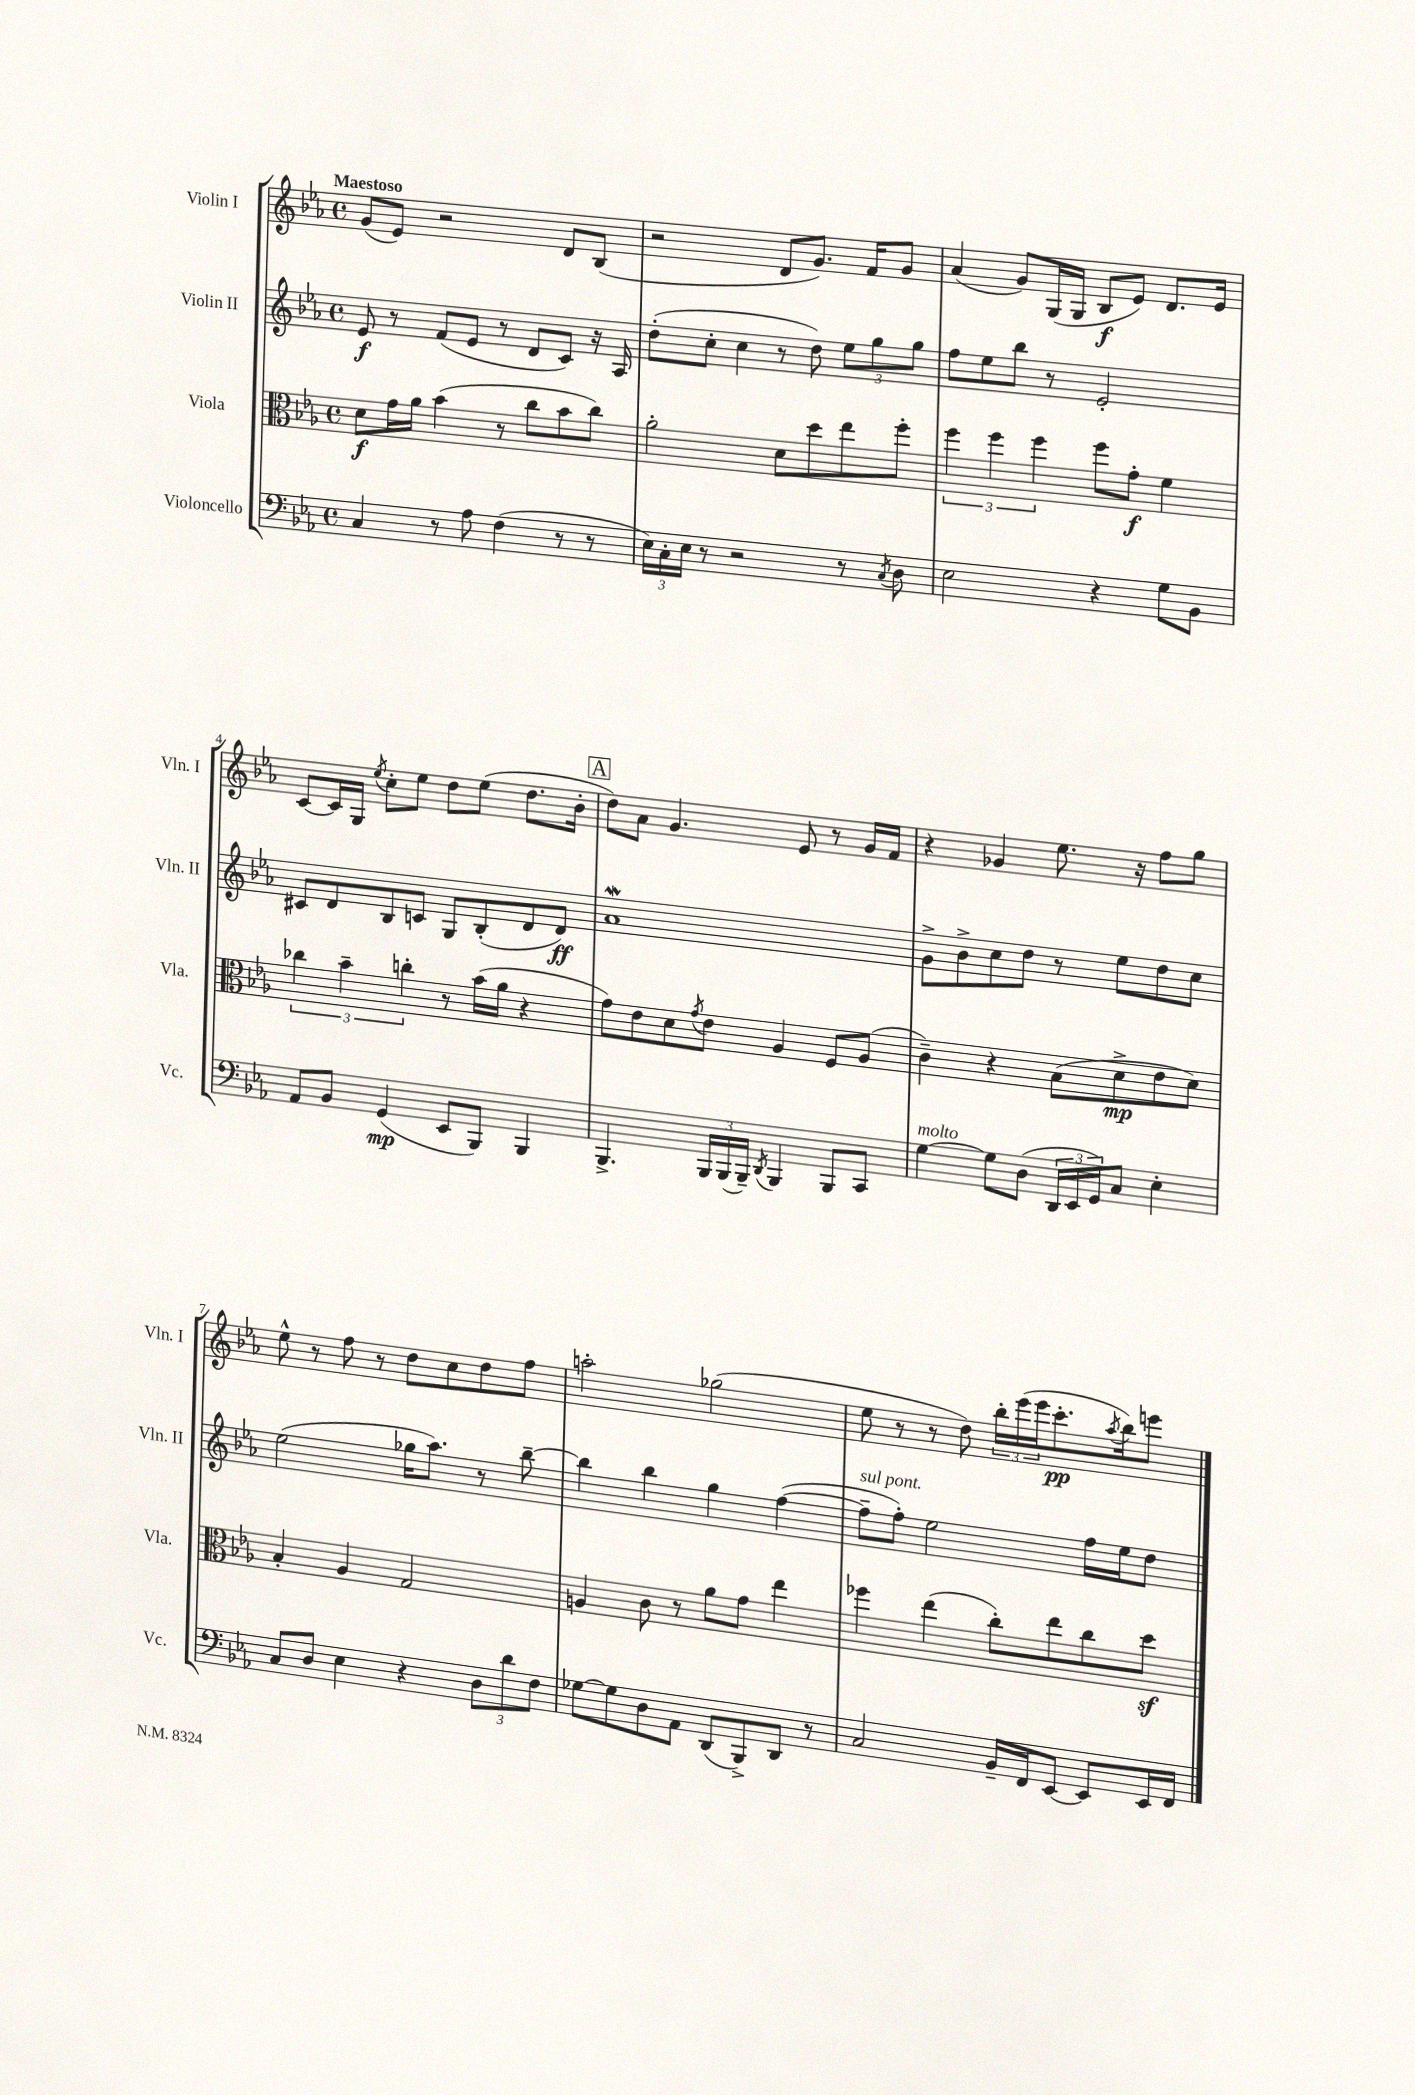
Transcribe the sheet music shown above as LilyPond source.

<<
\new StaffGroup <<
\new Staff = "s0" \with { instrumentName = "Violin I" shortInstrumentName = "Vln. I" } {
    \clef treble \key ees \major \defaultTimeSignature \time 4/4 \tempo "Maestoso"
    g'8( ees'8) r2 d'8 bes8( |
    r2 d'8 g'8.) f'16 g'8 |
    aes'4( g'8) g16( g16 bes8\f ees'8) d'8. ees'16 |
    c'8~ c'16 g16 \acciaccatura { ees''8 } c''8-. ees''8 d''8 ees''8( d''8. bes'16-. |
    \mark \markup { \box "A" } d''8) aes'8 g'4. ees'8 r8 g'16 f'16 |
    r4 ges'4 ees''8. r16 f''8 g''8 |
    ees''8-^ r8 f''8 r8 d''8 c''8 d''8 f''8 |
    a''2-. ges''2( |
    ees''8 r8 r8 d''8) \tuplet 3/2 { bes''16-. ees'''16( ees'''16 } c'''8.-.\pp \acciaccatura { aes''8 } bes''16) e'''8 \bar "|." |
}
\new Staff = "s1" \with { instrumentName = "Violin II" shortInstrumentName = "Vln. II" } {
    \clef treble \key ees \major \defaultTimeSignature \time 4/4
    ees'8\f r8 f'8( ees'8 r8 d'8 c'8) r16 aes16 |
    d''8-.( c''8-. c''4 r8 d''8) \tuplet 3/2 { ees''8 g''8 g''8 } |
    f''8 ees''8 bes''8 r8 ees'2-. |
    cis'8 d'8 bes8 c'8 g8 bes8-.( d'8 d'8\ff) |
    \mark \markup { \box "A" } aes'1\mordent |
    g'8-> bes'8-> c''8 d''8 r8 ees''8 d''8 c''8 |
    ees''2( ges''16 aes''8.) r8 bes''8~-- |
    bes''4 bes''4 g''4 f''4~( |
    f''8--^\markup { \italic "sul pont." } f''8-.) ees''2 f''16 ees''16 d''8 \bar "|." |
}
\new Staff = "s2" \with { instrumentName = "Viola" shortInstrumentName = "Vla." } {
    \clef alto \key ees \major \defaultTimeSignature \time 4/4
    d'8\f g'16 aes'16 bes'4( r8 c''8 bes'8 c''8) |
    aes'2-. d'8 d''8 ees''8 f''8-. |
    \tuplet 3/2 { f''4 f''4 f''4 } f''8 g'8-.\f f'4 |
    \tuplet 3/2 { ces''4 bes'4-- c''4-. } r8 bes'16( aes'16 r4 |
    \mark \markup { \box "A" } g'8) ees'8 d'8 \acciaccatura { g'8 } ees'8 aes4 f8 aes8( |
    c'4--) r4 bes8( d'8->\mp ees'8 d'8) |
    bes4-. aes4 g2 |
    a4 c'8 r8 aes'8 g'8 ees''4 |
    fes''4 ees''4( c''8-.) ees''8 c''8 d''8\sf \bar "|." |
}
\new Staff = "s3" \with { instrumentName = "Violoncello" shortInstrumentName = "Vc." } {
    \clef bass \key ees \major \defaultTimeSignature \time 4/4
    c4 r8 aes8 f4( r8 r8 |
    \tuplet 3/2 { ees16) c16-. ees16 } r8 r2 r8 \acciaccatura { c8 } d8 |
    ees2 r4 g8 bes,8 |
    aes,8 bes,8 g,4\mp( ees,8 bes,,8) bes,,4 |
    \mark \markup { \box "A" } bes,,4.-> \tuplet 3/2 { bes,,16 bes,,16( bes,,16--) } \acciaccatura { d,8 } bes,,4 bes,,8 c,8 |
    g4~^\markup { \italic "molto" } g8 d8( \tuplet 3/2 { d,16 ees,16 g,16) } c8 ees4-. |
    c8 d8 ees4 r4 \tuplet 3/2 { d8 d'8 f8 } |
    ges8~ ges8 d8 aes,8 d,8( bes,,8->) d,8 r8 |
    c2 bes,16-- f,16 ees,8~ ees,8 ees,16 f,16 \bar "|." |
}
>>
>>
